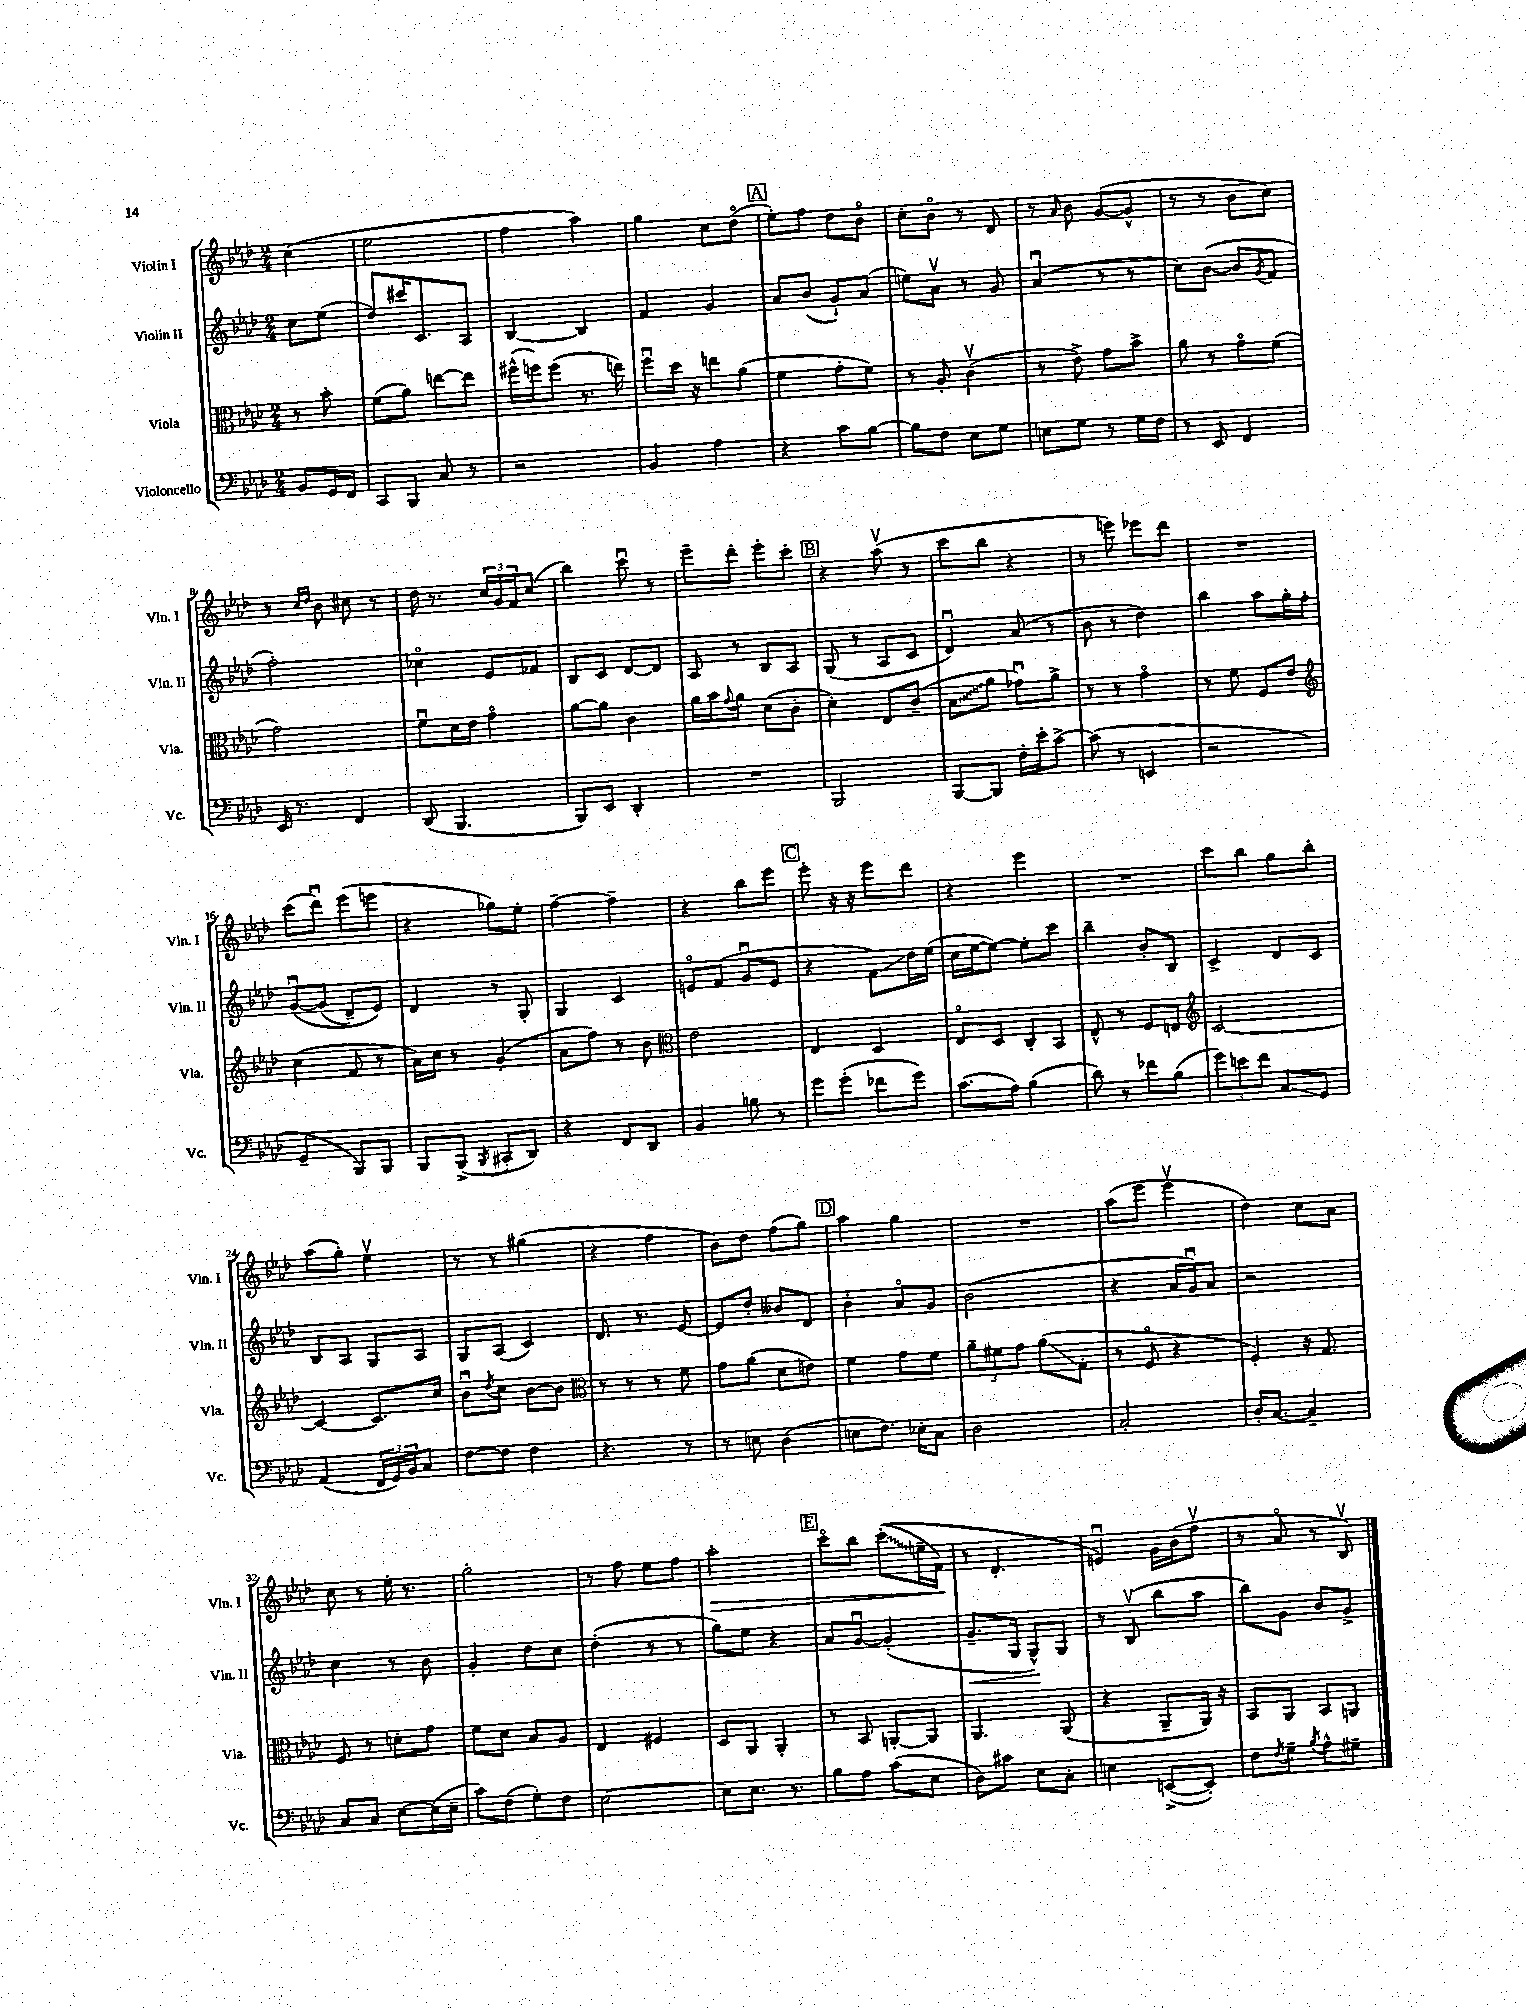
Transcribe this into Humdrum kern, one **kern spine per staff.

**kern	**kern	**kern	**kern
*staff4	*staff3	*staff2	*staff1
*clefF4	*clefC3	*clefG2	*clefG2
*k[b-e-a-d-]	*k[b-e-a-d-]	*k[b-e-a-d-]	*k[b-e-a-d-]
*M2/4	*M2/4	*M2/4	*M2/4
8BB-	8r	8cc	(4cc
16GG	8b-'	(8ee-	.
16FF	.	.	.
=	=	=	=
8CC	(8f	8dd-)	2ee-
8BBB-	8a-)	16ccc#	.
.	.	8.c	.
8C	[8ee	.	.
8r	8ee]	8A-	.
=	=	=	=
2r	(16ff#^^	[4B-	4ff
.	16ff)	.	.
.	(8ff	.	.
.	8.r	4B-]	4aa-)
.	16ee)	.	.
=	=	=	=
4BB-	8ffu	4f	4gg
.	16dd-	.	.
.	16r	.	.
4A-	8ee	4g	8cc
.	(8a-	.	(8dd-o
=	=	=	=
4r	4f	8a-	8ee-')
.	.	(8b-	8ff
8c	8g'	8g`)	8dd-
[8B-	8f)	(8a-	8b-o
=	=	=	=
8B-]	8r	8ee)	8cc'
8F	8A-'	8a-v	8b-o
8E-	(4cv	8r	8r
8G	.	8g	8d-
=	=	=	=
8E	8r	(4a-u	8r
.	.	.	16qqa-
8G	8e-^)	.	8b-
8r	8g	8r	([8g
16G	8b-^	8r	8g^^]
16F	.	.	.
=	=	=	=
8r	8a-	8cc)	8r
8EE-	8r	([8b-	8r
4FF	8go	8b-]	8b-
.	.	8qg	.
.	(8f	8f	8cc)
=	=	=	=
16EE-	2g)	2ff')	8r
8.r	.	.	.
.	.	.	16qqcc
.	.	.	16qqdd-
.	.	.	8b-
4FF	.	.	8cc#
.	.	.	8r
=	=	=	=
(8DD-	8fu	4cc-o	16dd-
.	.	.	8.r
4.BBB-	16d-	.	.
.	16e-	.	.
.	4go	8e-	24cc
.	.	.	24g
.	.	.	24f
.	.	8f-	(8cc
=	=	=	=
8BBB-)	[8a-	8B-	4bb-)
8EE-	8a-]	8c	.
4DD-'	4c	[8d-	8cccu
.	.	8d-]	8r
=	=	=	=
2r	16a-	8A-	8eee-~
.	16b-	.	.
.	8qqg	.	.
.	8a-	8r	8ddd-'
.	(8d-	8B-	8eee-'
.	8c'	8A-	8ccc'
=	=	=	=
2BBB-	4d-')	(8G	4r
.	.	8r	.
.	8E-	8A-	(8aa-v
.	(8c~	8c	8r
=	=	=	=
[8BBB-	8B-	4d-u)	8ccc
8BBB-]	8a-	.	8bb-
16F'	8g-u)	(8a-	4r
16e-'	.	.	.
[8c^	8a-^	8r	.
=	=	=	=
(8c]	8r	8b-	8r
8r	8r	8r	8eee)
4EE	4go	4dd-)	8eee-
.	.	.	8ddd-
=	=	=	=
2r	8r	4bb-	2r
.	8f	.	.
.	8F	8aa-	.
.	8e-	16gg'	.
.	.	16ff'	.
=	=	=	=
*	*clefG2	*	*
4GG~	(4cc	&([8gu	(8ccc
.	.	(8g]	8ddd-u)
8BBB-)	8f	8d-~)	(8eee-
8BBB-	8r	8e-&)	8eee
=	=	=	=
8BBB-	16a-)	4d-	4r
.	16cc	.	.
(8BBB-^	8r	.	.
8qBBB-	.	.	.
8CC#'	(4g'	8r	8gg-)
8DD-)	.	8G'	8ee-'
=	=	=	=
4r	8a-	4G	[4ff~
.	8ff)	.	.
8FF	8r	4c	4ff~]
8DD-	8b-	.	.
=	=	=	=
*	*clefC3	*	*
4BB-	2e-	8eo	4r
.	.	(8f	.
8B	.	8gu	8bb-
8r	.	8e	8eee-
=	=	=	=
8g	4E-	4r	8eee-'
(8g'	.	.	16r
.	.	.	16r
8f-	4D-	8f)	8eee-
8g)	.	16dd-	8ddd-
.	.	(16ee-	.
=	=	=	=
(8.c	8E-o	16cc	4r
.	.	[16ee-	.
.	8D-	8ee-_)	.
16A-)	.	.	.
(4B-	8C'	8ee-']	4eee-
.	8BB-	8ccc	.
=	=	=	=
8d-)	8E-^^	4bb-~	2r
8r	8r	.	.
8f-	8F	8b-'	.
(8B-	8E	8B-	.
=	=	=	=
*	*clefG2	*	*
12g)	[2c	4c^	8ccc
12e	.	.	.
.	.	.	8bb-
12f	.	.	.
8C	.	8d-	8gg
8GG	.	8c	8bb-'
=	=	=	=
(4AA-	4c_	8B-	(8aa-
.	.	8A-	8gg')
24FF	8.c]	8G	4ee-v
24GG)	.	.	.
24BB-	.	.	.
8C	.	8A-	.
.	16cc	.	.
=	=	=	=
[8F	8b-u	8G	8r
.	8qdd-	.	.
8F]	8cc	(8A-	8r
4F	[8b-	4c)	(4gg#
.	8b-]	.	.
=	=	=	=
*	*clefC3	*	*
4.r	8r	8.d-	4r
.	8r	.	.
.	.	8.r	.
.	8r	.	4ff
8r	8f	[8e-	.
=	=	=	=
8r	8g	8e-]	8b-)
8E	(8a-	8dd-'	8dd-
(4D-	8d-	8b--	(8ff
.	8e)	8d-	8gg)
=	=	=	=
8E	4f	4b-'	4aa-
8.F)	.	.	.
.	8g	8a-o	4gg
16E-'	.	.	.
8C	8f	8g	.
=	=	=	=
2D-	12a-~	(2b-	2r
.	12f#	.	.
.	12g	.	.
.	(8a-	.	.
.	8G'	.	.
=	=	=	=
2C'	8r	4r	(8aa-
.	8Fo	.	8eee-
.	4r	16a-	4eee-v
.	.	16gu)	.
.	.	8a-	.
=	=	=	=
16D-'	4F')	2r	4dd-)
[8.C	.	.	.
4C~]	16r	.	8cc
.	8.G	.	.
.	.	.	8a-
=	=	=	=
8C	8F	4cc	8cc
8C	8r	.	8r
[8E-	8d'	8r	16ee-'
.	.	.	8.r
(16E-]	8g	8b-	.
16E-~	.	.	.
=	=	=	=
8c)	8f	4g'	2gg'
(8F	8d-	.	.
8G')	8B-	8dd-	.
8F	8A-	8cc	.
=	=	=	=
[2E-	4E-	(4dd-'	8r
.	.	.	8ff
.	4F#	8r	8ee-
.	.	8r	8ff
=	=	=	=
8E-]	8D-	8gg)	2aa-'
8.E-	8AA-	8ee-	.
.	4AA-'	4r	.
8.r	.	.	.
=	=	=	=
8B-	8r	8a-	8ccco
8A-	8BB-	[8gu	8bb-
(8c	[8AA'	(4g']	&((8ccc'
8E-	8AA]	.	16ee~
.	.	.	16f)
=	=	=	=
8D-)	4.AA-	8.g~	8r
8c#	.	.	4.d-'
.	.	16G	.
8E-	.	8G^^)	.
8C'	(8AA-	8G	.
=	=	=	=
4E	4r	8r	4eu&)
.	.	(8B-v	.
([8EE^	8AA-~	8bb-	16g
.	.	.	(16b-
8EE'])	16AA-)	8aa-	8ffv
.	16r	.	.
=	=	=	=
8F	8BB-	8bb-)	8r
8qF	.	.	.
8G~	8AA-	8g	8a-o
8qB-	.	.	.
8A-^^	8BB-	8b-	8r
8G#~	8AA	8g^	8B-v)
==	==	==	==
*-	*-	*-	*-
